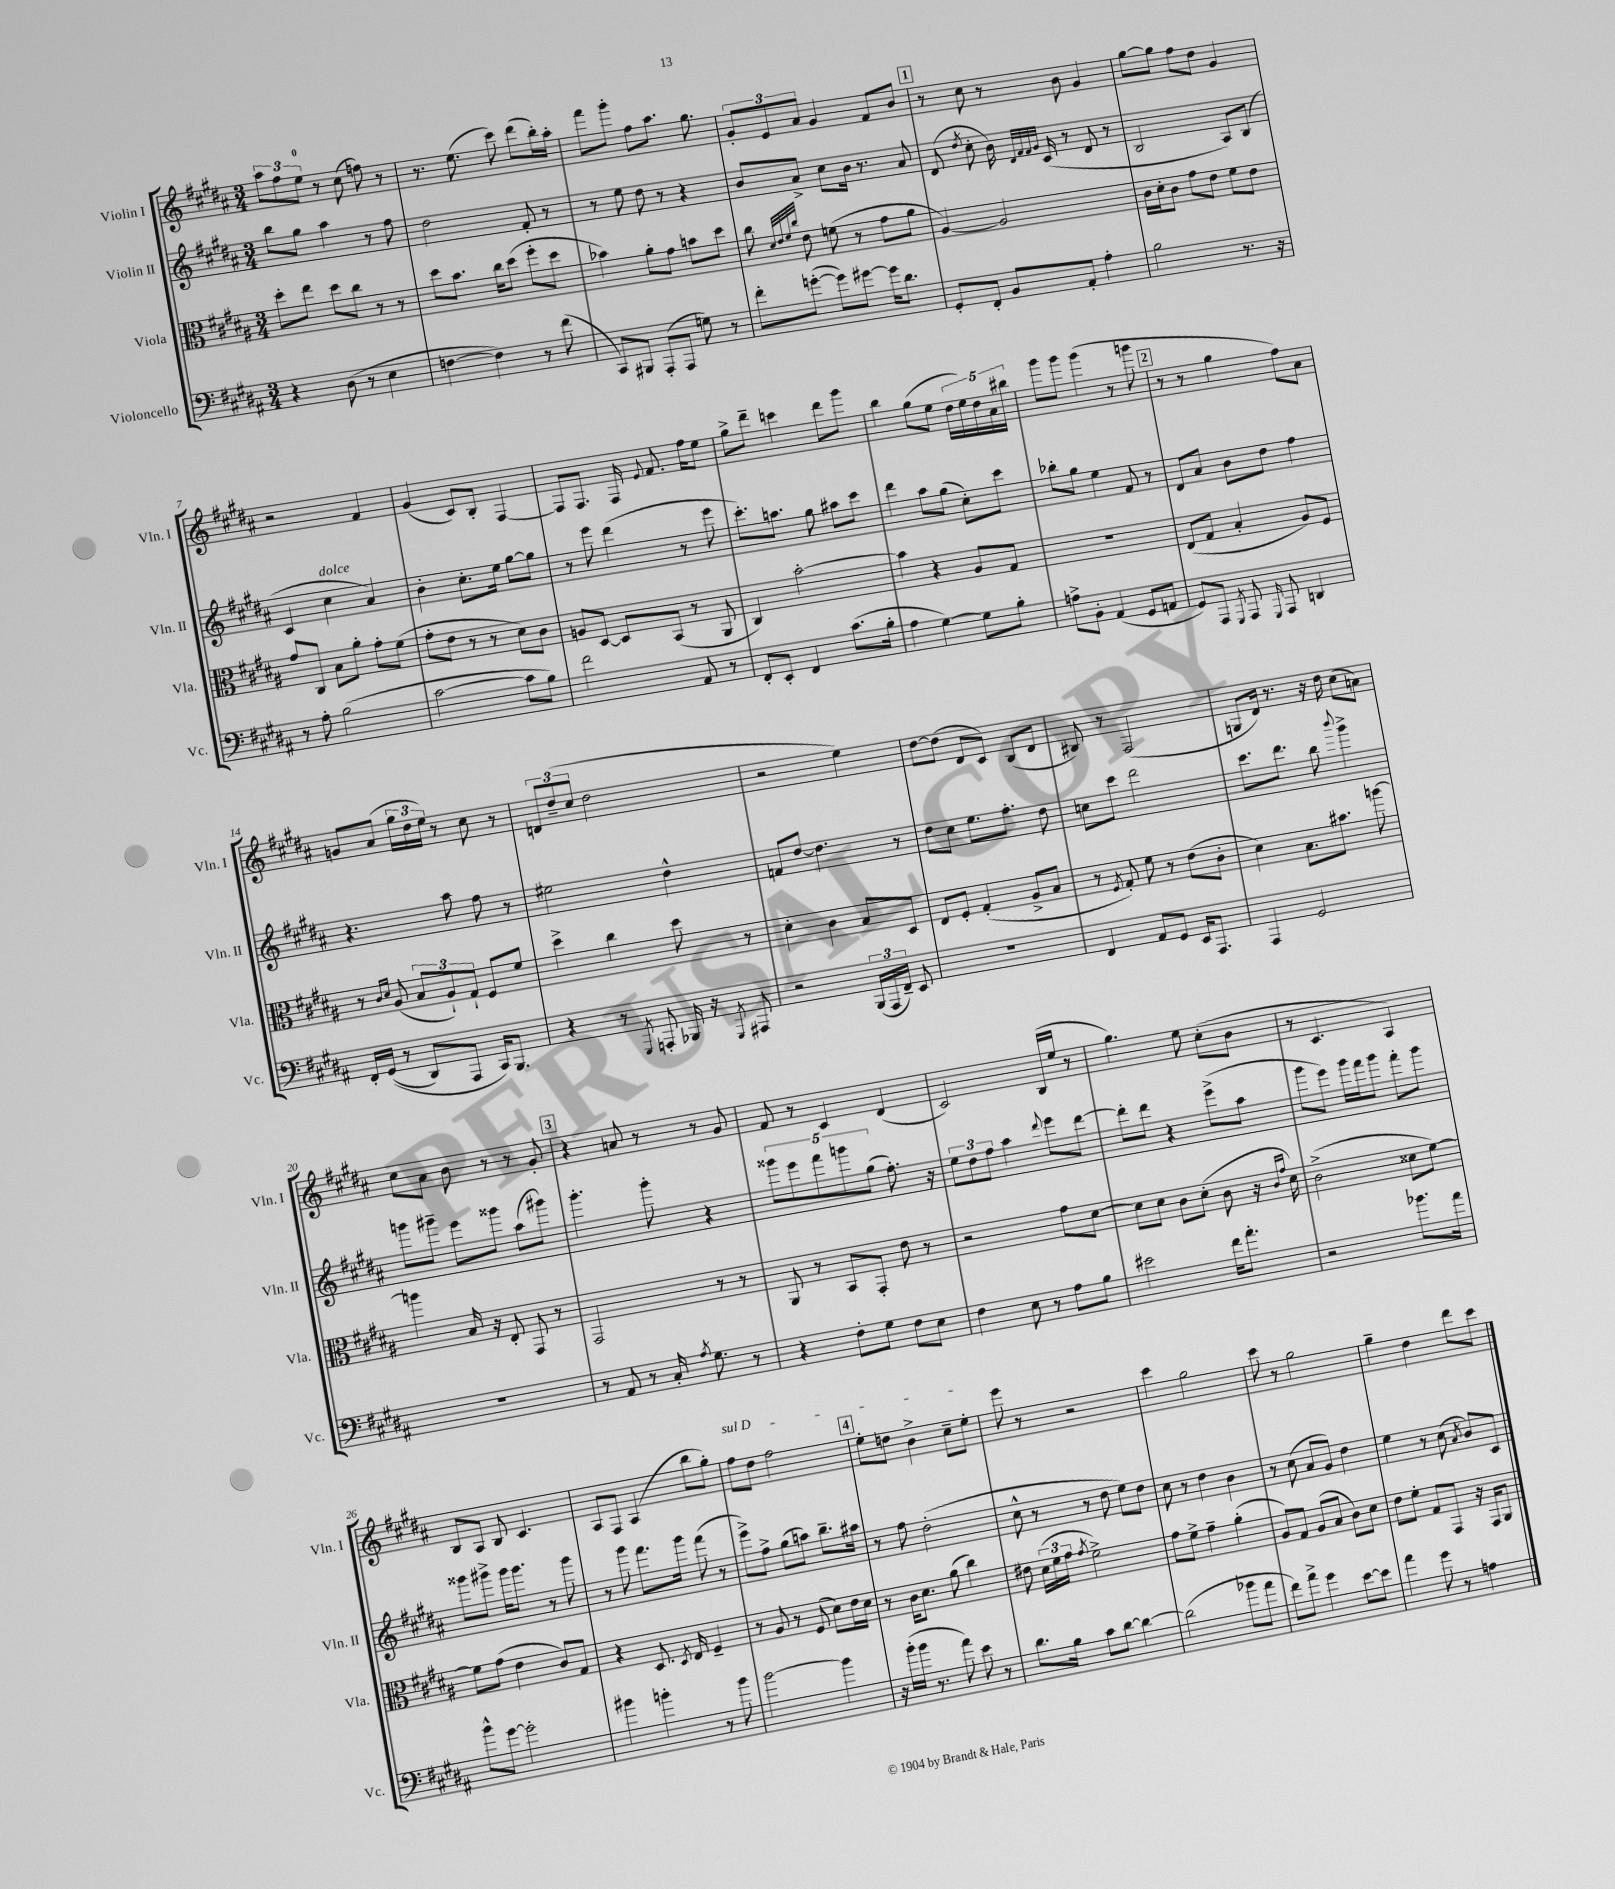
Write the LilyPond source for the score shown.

<<
\new StaffGroup <<
\new Staff = "s0" \with { instrumentName = "Violin I" shortInstrumentName = "Vln. I" } {
    \clef treble \key b \major \numericTimeSignature \time 3/4
    \autoBeamOff \tuplet 3/2 { ais''8[ fis''8 e''8]-0 } r8 cis''8( f''8) r8 |
    r8. e''8.( cis'''8) dis'''8[( b''16-.) ais''16]-. |
    fis'''8[ gis'''8]-. fis''8[ ais''8.] gis''8. |
    \tuplet 3/2 { gis'8[-. e'8 ais'8] } gis'4 fis'8[ b'8] |
    \mark \markup { \box "1" } r8 cis''8 r8 b'8 gis'4 |
    gis''8[~ gis''8] fis''8[ dis''8] gis'4 |
    r2 fis'4 |
    gis'4( cis'8[) b8]-. fis4~ |
    fis8[ fis8.] fis16 \appoggiatura { e'8 } fis'8. fis''16[ e''8] |
    gis''8[-> dis'''8]-- c'''4 dis'''8[ gis'''8] |
    b''4 gis''8[( e''8] \tuplet 5/4 { dis''16[ e''16) dis''16 ais'16 bis''16] } |
    gis'''8[ gis'''8] gis'''4( r8 g'''8 |
    \mark \markup { \box "2" } r8 r8 gis''4 fis''8[) ais'8] |
    g'8[ ais'8]( \tuplet 3/2 { gis''16[ dis''16 e''16]) } r8 cis''8 r8 |
    \tuplet 3/2 { d'8[ dis''8--( cis''8] } dis''2 |
    r2 e''4) |
    dis''8[~ dis''8]( dis'8[ cis'8]) b8[( dis'8] |
    bis8) r8 fis2( |
    g8[ dis'16]) r8. r16 dis''16 cis''8[( a'8]) |
    cis''8[ ais'8] b'8 r8 r8 gis'8-. |
    \mark \markup { \box "3" } r4 a'8 r8 r8 gis'8 |
    fis'8 r8 cis'4 dis'4( |
    cis'2) b16[( e''16] r8 |
    gis''4.) e''8 cis''8[-.( b'8] |
    r8 cis'4. ais4) |
    b8[ ais8] b8 cis'4. |
    ais8[ fis8] ais4( b''8[ gis''8]-.) |
    \once \override TextSpanner.bound-details.left.text = \markup { \italic "sul D" } fis''8[\startTextSpan dis''8] fis''2 |
    \mark \markup { \box "4" } e''8[-. d''8] b'4-> cis''8[-- e''8]-.\stopTextSpan |
    e'''8 r8 r2 |
    cis'''4 gis''2 |
    cis'''8 r8 gis''2 |
    gis''4-- dis''4 dis'''8[ cis'''8] \bar "|." |
}
\new Staff = "s1" \with { instrumentName = "Violin II" shortInstrumentName = "Vln. II" } {
    \clef treble \key b \major \numericTimeSignature \time 3/4
    \autoBeamOff b''8[ gis''8] ais''4 r8 fis''8 |
    dis''2 fis'8-. r8 |
    r8 e''8 dis''8 r8 r4 |
    b'8[ ais'8]-> cis''8[ b'16] r8. ais'8 |
    \mark \markup { \box "1" } dis'8( \acciaccatura { dis''8 } cis''8-. b'16) \grace { dis'32[ fis'32 fis'32 gis'32] } cis'16( r8 dis'8 r8 |
    b2 ais8[) b8]( |
    cis'4 cis''4^\markup { \italic "dolce" } ais'4) |
    b'4-. cis''8.[-. e''16] gis''8[~ gis''8] |
    r8 e'''8 dis'''4( r8 e'''8 |
    cis'''8.[-.) a''8.] gis''8 ais''8[ cis'''8] |
    dis'''4 ais''8[ gis''8]( cis''8[-.) cis'''8] |
    bes''8[-. gis''8] e''4 fis'8 r8 |
    \mark \markup { \box "2" } dis'8[ ais'8] b'8[ dis''8] fis''4 |
    r4. ais''8 fis''8 r8 |
    eis''2 dis''4-^ |
    f'8[ dis''8]~ dis''4. r8 |
    dis''8[ cis''8] e''8.[ fis''8.]-. dis''8 |
    c''8[ cis'''8] dis'''2 |
    cis'''8.[ dis'''8.] b''8 \appoggiatura { b'''8 } gis'''4-> |
    g'''8[ gis'''8]-- e'''8[ gisis'''8] ais''8[( gis'''8]) |
    \mark \markup { \box "3" } gis'''4.-. gis'''8-. r4 |
    \tuplet 5/4 { gisis'''8[ e'''8 fis'''8 g'''8 gis''8]( } fis''8.-.) r16 |
    \tuplet 3/2 { e''8[ dis''8 fis''8] } ais''4 \appoggiatura { dis'''8 } e'''8[ dis'''8]~ |
    dis'''8[-. dis'''8] r4 e'''8[->( ais''8] |
    gis'''8[ e'''8]) gis'''16[ fis'''16 gis'''8] fis'''8[-. gis'''8] |
    gisis'''8[ gis'''8]-> gis'''16[ gis'''8.] r8 gis'''8 |
    r8 gis'''8 fis'''8.[ gis'''16] fis'''8( r8 |
    e'''8[->) fis''8]-> gis''8[( a''8]) b''8.[-- ais''16] |
    \mark \markup { \box "4" } r8 fis''8 dis''2-.( |
    cis''8-^ r8 r8 dis''8 e''8[) dis''8] |
    cis''8 r8 dis''4 b'4 |
    r8 cis''8( ais'8[ gis'8]) dis''4 |
    e''4 r8 cis''8( \acciaccatura { ais'8 } b'8[) cis'8] \bar "|." |
}
\new Staff = "s2" \with { instrumentName = "Viola" shortInstrumentName = "Vla." } {
    \clef alto \key b \major \numericTimeSignature \time 3/4
    \autoBeamOff dis''8[-. e''8] dis''8[ cis''8] r8 r8 |
    dis''8[ b'8.] cis''16[ dis''8]( fis''8[-. dis''8] |
    bes'4) ais'8[-. gis'8] b'8[ dis''8] |
    cis''8 \grace { dis'32[ e'32 fis'32 cis''32] } e'8 f'8( r8 gis'8[ ais'8] |
    \mark \markup { \box "1" } ais4~) ais2 |
    cis'16[ dis'16-. cis'8] gis'8[ e'8] fis'8[ e'8] |
    gis'8[ cis8] b8[ ais'8]-. gis'8[-. fis'8]( |
    gis'8[-. e'8] r8 r8 dis'8[) cis'8] |
    a8[ dis8]~ dis8[ b,8]( r8 ais,8 |
    cis4) b'2~-. |
    b'4 r4 ais8[ gis8] |
    R2. |
    \mark \markup { \box "2" } e8[( gis8] b4-. ais8[) fis8] |
    r8 \grace { cis'16[ dis'16] } ais8( \tuplet 3/2 { b8[ ais8-!) gis8]-! } fis8[ fis'8] |
    dis''4-> cis''4 dis''8 r8 |
    dis'4-. cis'4 b8[ dis8] |
    e8[ fis8]-. gis4-.( ais8[-> b8] |
    r8 \acciaccatura { fis8 } gis8-.) fis'8 r8 e'8[( cis'8]-. |
    dis'4) b8.[ bis'8.] a''8~ |
    a''4 b16 r16 e8-. gis,8 r8 |
    \mark \markup { \box "3" } gis,2 r8 r8 |
    ais,8 r8 b,8[ gis,8]-. e'8 r8 |
    r2 gis'8[ dis'8]~ |
    dis'8[ dis'8] cis'8[ dis'8]-.( cis'8 r16 \grace { cis'16[ gis'16] } dis'16) |
    cis'2->( disis'8[ fis'8]~) |
    fis'8[ gis'8]( e'4 cis'8[) gis8] |
    r4 dis8. \acciaccatura { dis8 } e16 fis4-- |
    r8 ais8 r8 fis8( dis'8[) e'16 dis'16] |
    \mark \markup { \box "4" } r8 cis'16[ dis'8.] ais'8( cis''4) |
    eis'8 \tuplet 3/2 { dis'16[( fis'16 gis'16] } \acciaccatura { gis'8 } fis'2->) |
    gis'8[ fis'8]-> gis'4-- ais'4-.( |
    ais8[) gis8] ais8[( b8] cis'8[) dis'8] |
    e'8[ fis'8]-. gis8[ gis,8] r16 gis,16[ ais,8] \bar "|." |
}
\new Staff = "s3" \with { instrumentName = "Violoncello" shortInstrumentName = "Vc." } {
    \clef bass \key b \major \numericTimeSignature \time 3/4
    \autoBeamOff r4 dis8( r8 e4 |
    f4~ f4) r8 fis'8( |
    cis,8[) bis,,8] ais,,8[-.( ais,,8] g8) r8 |
    fis'8[-. g'8]~-.( g'8[) gis'8]~ gis'16[ dis'8.] |
    \mark \markup { \box "1" } gis,8[-. fis,8]-. b,8[ ais,8]-. ais4-. |
    b2 r8. r16 |
    r8 ais8-. b2( |
    cis'2~ cis'8[ b8]) |
    fis'2 ais,8 r8 |
    fis,8[-. e,8]-. fis,4 cis'8.[( b16]-. |
    ais4 gis4~) gis8[ b8]-. |
    a8[-> b,8]-. ais,4( gis,8[ a,8] |
    \mark \markup { \box "2" } gis,8[) ais,,8] \acciaccatura { gis,,8 } ais,,8 \grace { gis,,16 } ais,,8 d,4 |
    fis,16[-. gis,16](\( r8 dis,8[) ais,,8] cis,16[\) b,,8.] |
    r4 r8 \acciaccatura { gis,,8 } a,,8-. bes,,16 r16 \acciaccatura { gis,,8 } ais,,8 |
    r2 \tuplet 3/2 { b,,16[( ais,,16 fis,16]--) } e,8 |
    R2. |
    fis,4 ais,8[ gis,8] e,16[ ais,,8.] |
    ais,,4 gis,2 |
    R2. |
    \mark \markup { \box "3" } r8 ais,8 r8 cis16-. \acciaccatura { ais8 } gis8. r8 |
    r4 fis8[-. gis8] fis8[ e8] |
    fis4 e8 r8 ais8[ b8] |
    eis'2 fis'16[ ais'8.]-. |
    r2 bes'8.[ ais'16] |
    b'8[-^ gis'8]~ gis'2-. |
    bis'4 b'4-. r8 b'8 |
    b'2~ b'4 |
    \mark \markup { \box "4" } r16 b'16[-.( b'16] r8. ais'8) e'8 r8 |
    dis'8.[ b16] cis'8[ dis'8]~ dis'4~ |
    dis'2( bes'8[ ais'8] |
    fis'8[) ais'8]-> gis'4 e'8[~ e'8] |
    ais'4 gis'8 r8 a4 \bar "|." |
}
>>
>>
